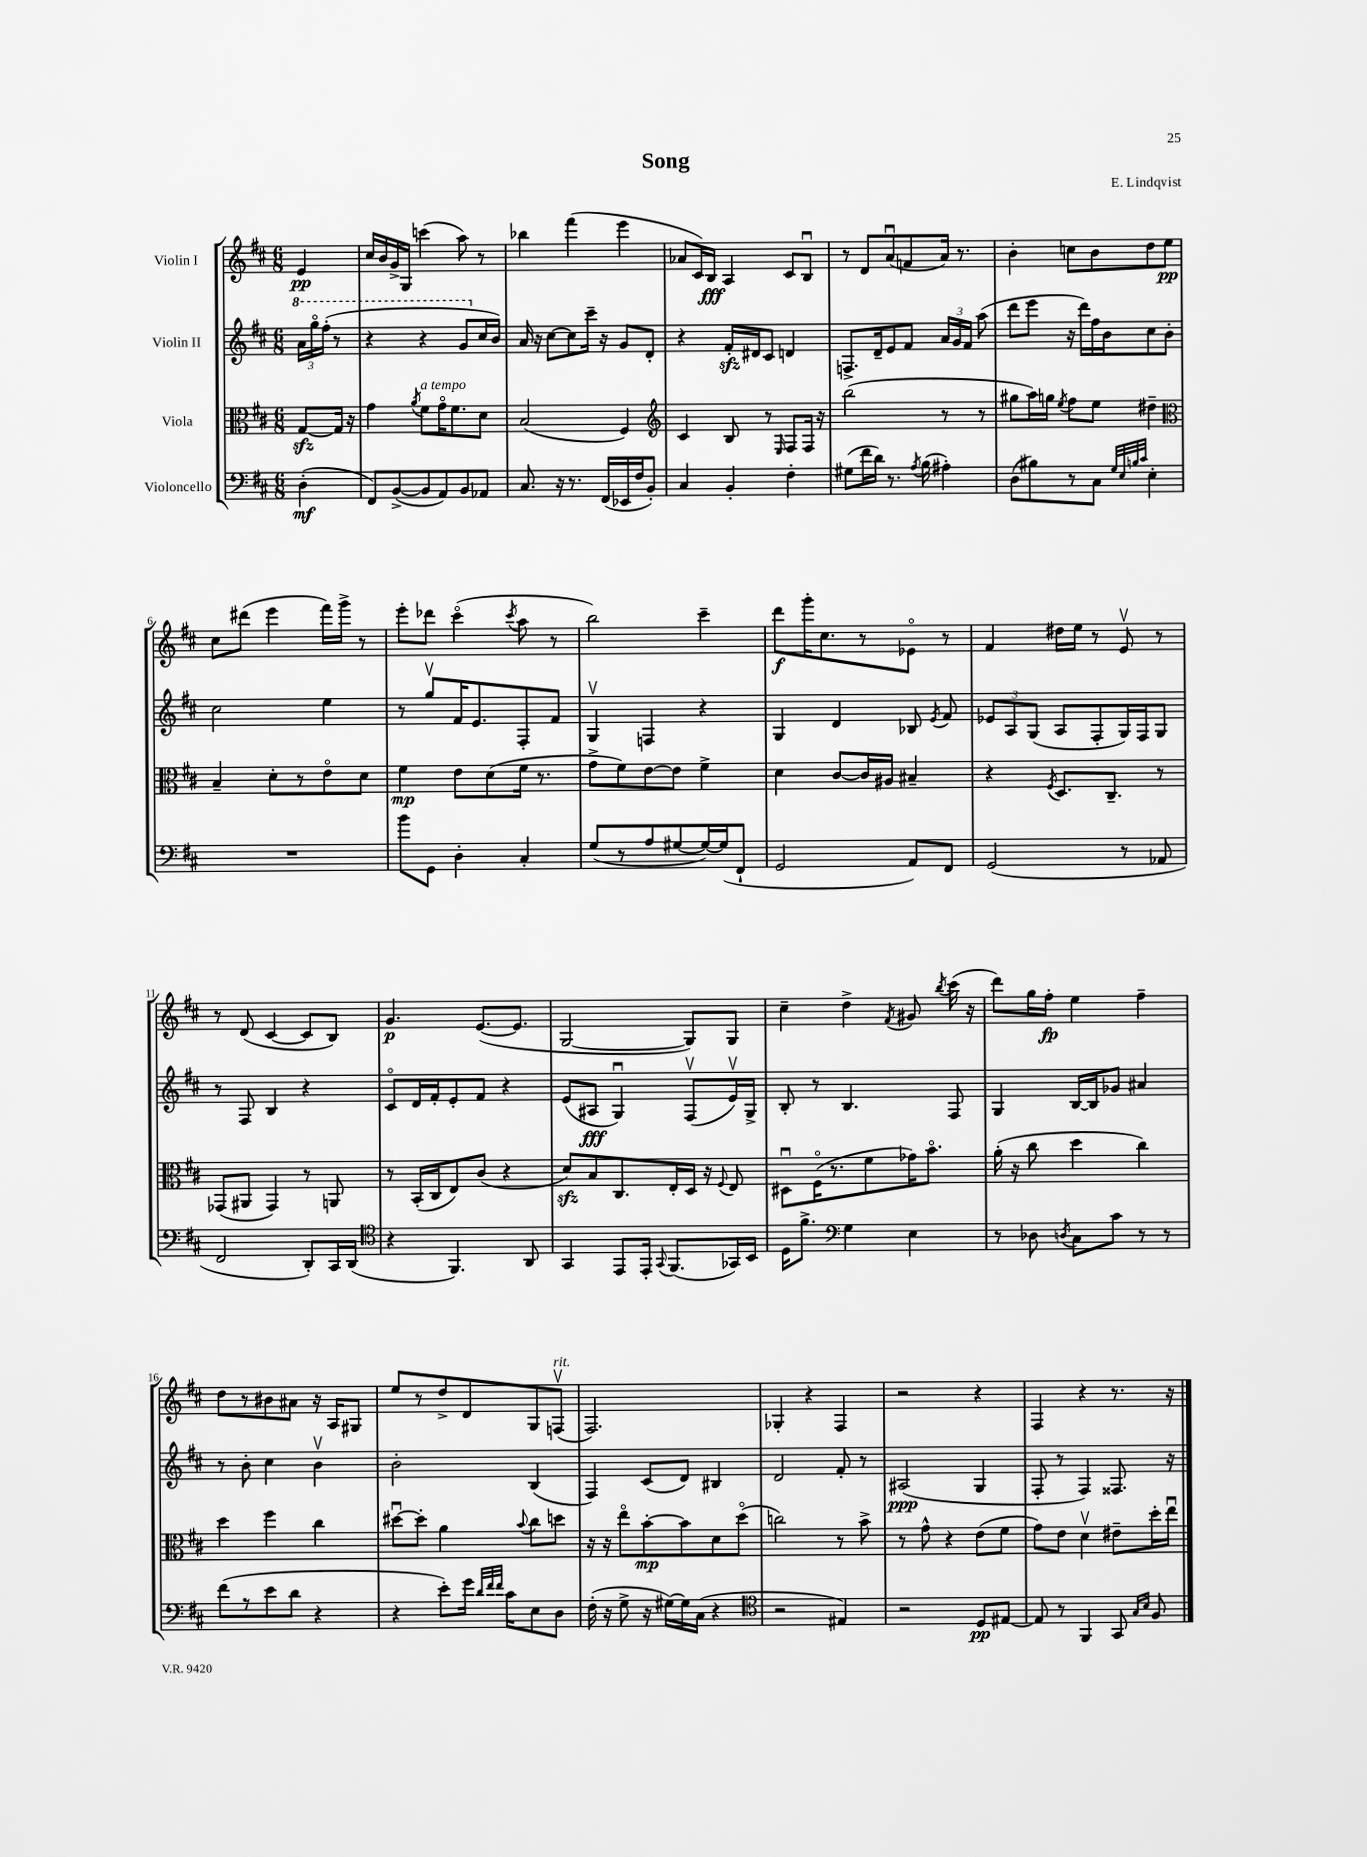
\header { title = "Song" composer = "E. Lindqvist" }
<<
\new StaffGroup <<
\new Staff = "s0" \with { instrumentName = "Violin I" } {
    \clef treble \key d \major \numericTimeSignature \time 6/8 \partial 4
    \autoBeamOff e'4\pp |
    cis''16[ b'16 g'16-> g16] c'''4( a''8) r8 |
    bes''4 fis'''4( e'''4 |
    aes'8[ cis'16) b16]\fff a4 cis'8[ b8]\downbow |
    r8 d'8[ a'8\downbow( f'8 a'16]) r8. |
    b'4-. c''8[ b'8 d''8 e''8]\pp |
    cis''8[ dis'''8]( e'''4 fis'''16[) g'''16]-> r8 |
    e'''8[-. des'''8] cis'''4\flageolet( \acciaccatura { cis'''8 } a''8 r8 |
    b''2) cis'''4-- |
    d'''8[\f g'''16-. cis''8. r8 ees'8]\flageolet r8 |
    fis'4 dis''16[ e''16] r8 e'8\upbow r8 |
    r8 d'8( cis'4~ cis'8[ b8]) |
    g'4.\p e'8.[~( e'8.] |
    g2~ g8[) g8] |
    cis''4-- d''4-> \acciaccatura { fis'8 } gis'8 \acciaccatura { b''8 } cis'''16( r16 |
    d'''8[) g''16 fis''16]-.\fp e''4 fis''4-- |
    d''8[ r8 bis'8 ais'8] r16 a16[ gis8] |
    e''8[ r8 d''8-> d'8 g8 f8]\upbow^\markup { \italic "rit." }( |
    fis2.) |
    ges4-. r4 fis4 |
    r2 r4 |
    fis4 r4 r8. r16 \bar "|." |
}
\new Staff = "s1" \with { instrumentName = "Violin II" } {
    \clef treble \key d \major \numericTimeSignature \time 6/8 \partial 4
    \autoBeamOff \tuplet 3/2 { \ottava #1 a''16[ g'''16\flageolet fis'''16]-.( } r8 |
    r4 r4 g''8[ \ottava #0 cis''16 b'16]) |
    a'16 r16 cis''8[~ cis''8 cis'''16]-- r16 g'8[ d'8]-. |
    r4 fis'16[-.\sfz dis'16 cis'8] d'4 |
    f8.[-> d'16-- e'8 fis'8] \tuplet 3/2 { a'16[ g'16 fis'16] } a''8( |
    d'''8[ e'''8] r16 d'''16[) fis''16 b'16 cis''8 b'8]-. |
    cis''2 e''4 |
    r8 g''8[\upbow fis'16 e'8. fis8-. fis'8] |
    g4\upbow f4 r4 |
    g4 d'4 bes8 \acciaccatura { e'8 } fis'8 |
    \tuplet 3/2 { ees'8[ a8 g8]( } a8[ fis8-. g16) fis16 g8] |
    r8 fis8 b4 r4 |
    cis'8[\flageolet d'16 fis'16-. e'8-. fis'8] r4 |
    e'8[( ais8]\fff g4\downbow) fis8[\upbow( e'16\upbow) g16]-> |
    b8-. r8 b4. fis8 |
    g4 b16[~ b16 ges'8] ais'4 |
    r8 b'8-. cis''4 b'4\upbow |
    b'2-. b4( |
    fis4) cis'8[( d'8]) bis4 |
    d'2 fis'8-. r8 |
    ais2\ppp( g4 |
    fis8-. r8 fis4) fisis8. r16 \bar "|." |
}
\new Staff = "s2" \with { instrumentName = "Viola" } {
    \clef alto \key d \major \numericTimeSignature \time 6/8 \partial 4
    \autoBeamOff g8[~\sfz g16] r16 |
    g'4 \acciaccatura { a'8 } fis'8[^\markup { \italic "a tempo" } g'16\flageolet fis'8. d'8] |
    b2( fis4) |
    \clef treble cis'4 b8 r8 \grace { e16 } fis8[ fis16] r16 |
    b''2( r8 r8 |
    gis''8[ a''16) g''16] \acciaccatura { e''8 } fis''8[ e''8] dis''4-- |
    \clef alto b4-- d'8[-. r8 e'8\flageolet d'8] |
    fis'4\mp e'8[ d'8( fis'16] r8. |
    g'8[-> fis'8) e'8~ e'8] fis'4-> |
    d'4 cis'8[~ cis'16 ais16] bis4-- |
    r4 \acciaccatura { fis8 } d8.[ cis8.]-- r8 |
    ges,8[( ais,8] ges,4) r8 a,8 |
    r8 b,16[-.( cis16 e8) cis'8]( r4 |
    d'8[\sfz) b8 cis8. e16-. d16] r16 \appoggiatura { fis8 } e8 |
    dis8[\downbow fis16\flageolet( r8. fis'8 ges'16) b'8.]\flageolet |
    a'16-.( r16 cis''8 d''4 cis''4) |
    d''4 fis''4 cis''4 |
    dis''8[~\downbow dis''8]-. a'4 \appoggiatura { b'8 } cis''8[ d''8] |
    r16 r16 e''8[\flageolet b'8~-.\mp b'8 d'8 d''8]\flageolet( |
    c''2) r8 b'8-> |
    r8 g'8-^ r4 e'8[( fis'8] |
    g'8[) e'8] d'4\upbow eis'8[-- d''16-. e''16]\downbow \bar "|." |
}
\new Staff = "s3" \with { instrumentName = "Violoncello" } {
    \clef bass \key d \major \numericTimeSignature \time 6/8 \partial 4
    \autoBeamOff d4-.\mf( |
    fis,8[) b,8~->( b,8 a,8) b,8 aes,8] |
    cis8. r16 r8. fis,16[( ees,16 fis16 b,8]-.) |
    cis4 b,4-. fis4-. |
    gis8[( fis'16 d'16]) r8. \acciaccatura { a8 } b16( ais4-.) |
    d8[( bis8) r8 cis8] \grace { g32[ e32 b32 cis'32] } e4-. |
    R2. |
    b'8[ g,8] d4-. cis4-. |
    g8[( r8 a8 gis8~ gis16~) gis16( fis,8]-! |
    g,2 a,8[) fis,8] |
    g,2( r8 aes,8 |
    fis,2 d,8[-.) cis,16 d,16]( |
    \clef tenor r4 fis,4.) a,8 |
    g,4 e,8[ e,16]-. \appoggiatura { g,8 } fis,8.[( ges,16) b,16] |
    d16[ fis'8.]-> \clef bass g4 e4 |
    r8 des8 \acciaccatura { d8 } cis8[ cis'8] r8 r8 |
    fis'8[( r8 e'8 d'8] r4 |
    r4 e'8[-.) g'16] \grace { d'32[ fis'32 fis'32] } cis'16[ e8 d8] |
    fis16-.( r16 g8-> r16 gis16[~) gis16 cis16]( r4 |
    \clef tenor r2 eis4) |
    r2 d8[\pp eis8]~ |
    eis8 r8 fis,4 g,8 \grace { g16[ b16] } fis8 \bar "|." |
}
>>
>>
